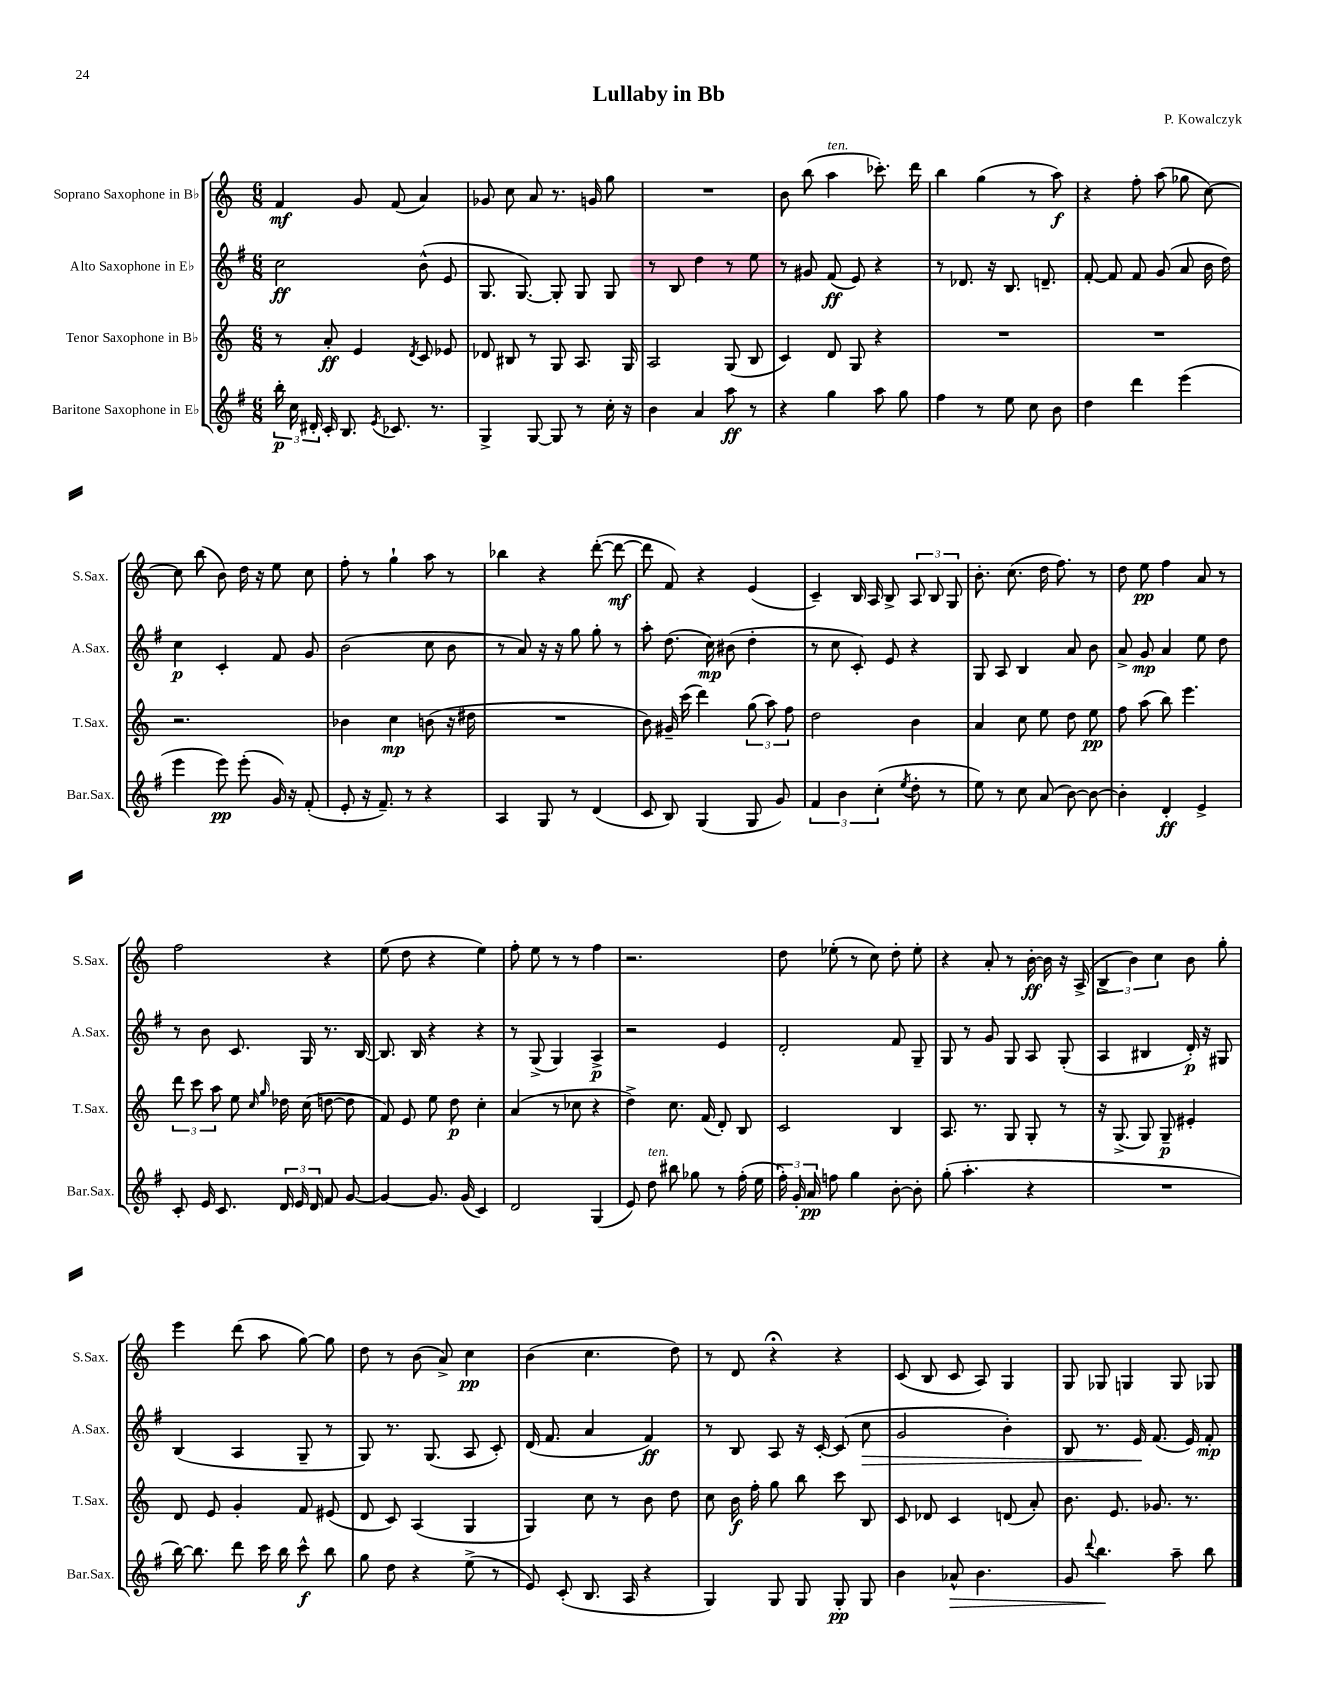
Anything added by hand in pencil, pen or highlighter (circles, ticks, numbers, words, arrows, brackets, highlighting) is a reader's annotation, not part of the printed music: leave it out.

**kern	**kern	**kern	**kern
*staff4	*staff3	*staff2	*staff1
*clefG2	*clefG2	*clefG2	*clefG2
*k[f#]	*k[]	*k[f#]	*k[]
*M6/8	*M6/8	*M6/8	*M6/8
24bb'	8r	2cc	4f
24cc	.	.	.
24d#'	.	.	.
16c'	8a'	.	.
8.B	.	.	.
.	4e	.	8g
8qe	.	.	.
8.c-	.	.	(8f
.	8qd	.	.
.	8c	(8b^^	4a)
8.r	.	.	.
.	8e-	8e	.
=	=	=	=
4G^	8d-	8.G	8g-
.	8B#	.	8cc
.	.	[8.G)	.
[8G	8r	.	8a
8G]	8G	8G']	8.r
8r	8.A	8G	.
.	.	.	16g
16cc'	.	8G	8gg
16r	16G	.	.
=	=	=	=
4b	2A	8r	2.r
.	.	8B	.
4a	.	4dd	.
8aa	(8G	8r	.
8r	8B	8ee	.
=	=	=	=
4r	4c)	8r	8b
.	.	8g#	(8bb
4gg	8d	(8f#	4aa
.	8G	8e)	.
8aa	4r	4r	8.ccc-')
8gg	.	.	.
.	.	.	16ddd
=	=	=	=
4ff#	2.r	8r	4bb
.	.	8.d-	.
8r	.	.	(4gg
.	.	16r	.
8ee	.	8.B	.
8cc	.	.	8r
.	.	8.d~	.
8b	.	.	8aa)
=	=	=	=
4dd	2.r	[8f#'	4r
.	.	8f#]	.
4ddd	.	8f#	8ff'
.	.	(8g	(8aa
(4eee	.	8a	8gg-
.	.	16b	[8cc)
.	.	16dd)	.
=	=	=	=
4eee	2.r	4cc	8cc]
.	.	.	(8bb
8eee)	.	4c'	8b)
(8eee'	.	.	16dd
.	.	.	16r
16g)	.	8f#	8ee
16r	.	.	.
(8f#'	.	8g	8cc
=	=	=	=
8e'	4b-	(2b	8ff'
16r	.	.	8r
8.f#~)	.	.	.
.	4cc	.	4gg`
8r	.	.	.
4r	(8b	8cc	8aa
.	16r	8b	8r
.	16dd#	.	.
=	=	=	=
4A	2.r	8r	4bb-
.	.	8a)	.
8G	.	16r	4r
.	.	16r	.
8r	.	8gg	.
(4d	.	8gg'	([8ddd'
.	.	8r	8ddd_
=	=	=	=
8c	8b)	8aa'	8ddd]
8B)	16g#~	(8.dd	8f)
.	(16ccc	.	.
(4G	4ddd)	.	4r
.	.	16cc)	.
.	.	(8b#	.
8G	(12gg	4dd'	(4e
.	12aa)	.	.
8g)	.	.	.
.	12ff	.	.
=	=	=	=
6f#	2dd	8r	4c~)
.	.	8cc	.
6b	.	.	.
.	.	8c')	16B
.	.	.	16A
(6cc'	.	.	.
.	.	8e	8B^
8qee	.	.	.
8dd'	4b	4r	12A
.	.	.	12B
8r	.	.	.
.	.	.	12G
=	=	=	=
8ee)	4a	8G	8.b'
8r	.	8A	.
.	.	.	(8.cc
8cc	8cc	4B	.
(8a	8ee	.	16dd
.	.	.	8.ff)
[8b)	8dd	8a	.
8b_	8ee	8b	8r
=	=	=	=
4b']	8ff	8a^	8dd
.	(8aa	8g	8ee
4d'	8bb)	4a	4ff
.	4.eee	.	.
4e^	.	8ee	8a
.	.	8dd	8r
=	=	=	=
8c'	12ddd	8r	2ff
.	12ccc	.	.
16e	.	8b	.
.	12aa	.	.
8.c	.	.	.
.	8ee	8.c	.
.	16qqcc	.	.
.	16qqgg	.	.
24d	16dd-	.	.
24e	.	.	.
.	(16cc	16G	.
24d	.	.	.
8f#	[8dd	8.r	4r
[8g	8dd]	.	.
.	.	[16B	.
=	=	=	=
4g_	8f)	8.B]	(8ee
.	8e	.	8dd
.	.	16B	.
8.g]	8ee	4r	4r
.	8dd	.	.
(16g	.	.	.
4c)	4cc'	4r	4ee)
=	=	=	=
2d	(4a	8r	8ff'
.	.	(8G^	8ee
.	8r	4G)	8r
.	8cc-	.	8r
(4G	4r	4A^	4ff
=	=	=	=
8e)	4dd^)	2r	2.r
8dd	.	.	.
8bb#	8.cc	.	.
8gg-	.	.	.
.	(16f	.	.
8r	8d')	4e	.
(16ff#'	8B	.	.
16ee	.	.	.
=	=	=	=
24ff#')	2c	2d'	8dd
24g'	.	.	.
24a	.	.	.
8ff	.	.	(8ee-'
4gg	.	.	8r
.	.	.	8cc)
[8b'	4B	8f#	8dd'
8b']	.	8G~	8ee-'
=	=	=	=
(8gg'	8.A	8G	4r
4.aa'	.	8r	.
.	8.r	.	.
.	.	8g	8a'
.	8G	8G	8r
4r	8G'	8A	[16b'
.	.	.	16b]
.	8r	(8G'	16r
.	.	.	(16A^
=	=	=	=
2.r	16r	4A	6B^
.	(8.G^	.	.
.	.	.	6b)
.	8G)	4B#	.
.	.	.	6cc
.	8G~	.	.
.	4e#'	16d')	8b
.	.	16r	.
.	.	8G#	8gg'
=	=	=	=
[16bb)	8d	(4B	4eee
8.bb]	.	.	.
.	8e	.	.
8ddd	4g'	4A	(8ddd
16ccc	.	.	8aa
16bb	.	.	.
8ccc^^	8f	8G~	[8gg)
8bb	(8e#	8r	8gg]
=	=	=	=
8gg	8d	8G)	8dd
8dd	8c)	8.r	8r
4r	(4A	.	(8b
.	.	(8.G	.
.	.	.	8a^)
(8ee^	4G	8A	4cc
8r	.	8c')	.
=	=	=	=
8e)	4G)	(16d	(4b
.	.	8.f#	.
(8c'	.	.	.
8.B	8cc	4a	4.cc
.	8r	.	.
16A	.	.	.
4r	8b	4f#)	.
.	8dd	.	8dd)
=	=	=	=
4G)	8cc	8r	8r
.	16b	8B	8d
.	16ff'	.	.
8G	8gg	8A	4r;
8G	8bb	16r	.
.	.	[16c'	.
8G'	8ccc	(8c]	4r
8G	8B	8cc	.
=	=	=	=
4b	8c	2g	(8c
.	8d-	.	8B
8a-^^	4c	.	8c
4.b	.	.	8A)
.	(8d	4b')	4G
.	8a')	.	.
=	=	=	=
8g	8.b	8B	8G
8qqddd	.	.	.
4.bb	.	8.r	8G-
.	8.e	.	.
.	.	.	4G
.	.	16e	.
.	8.g-	(8.f#	.
8aa~	.	.	8G
.	8.r	16e)	.
8bb	.	8f#'	8G-
==	==	==	==
*-	*-	*-	*-
